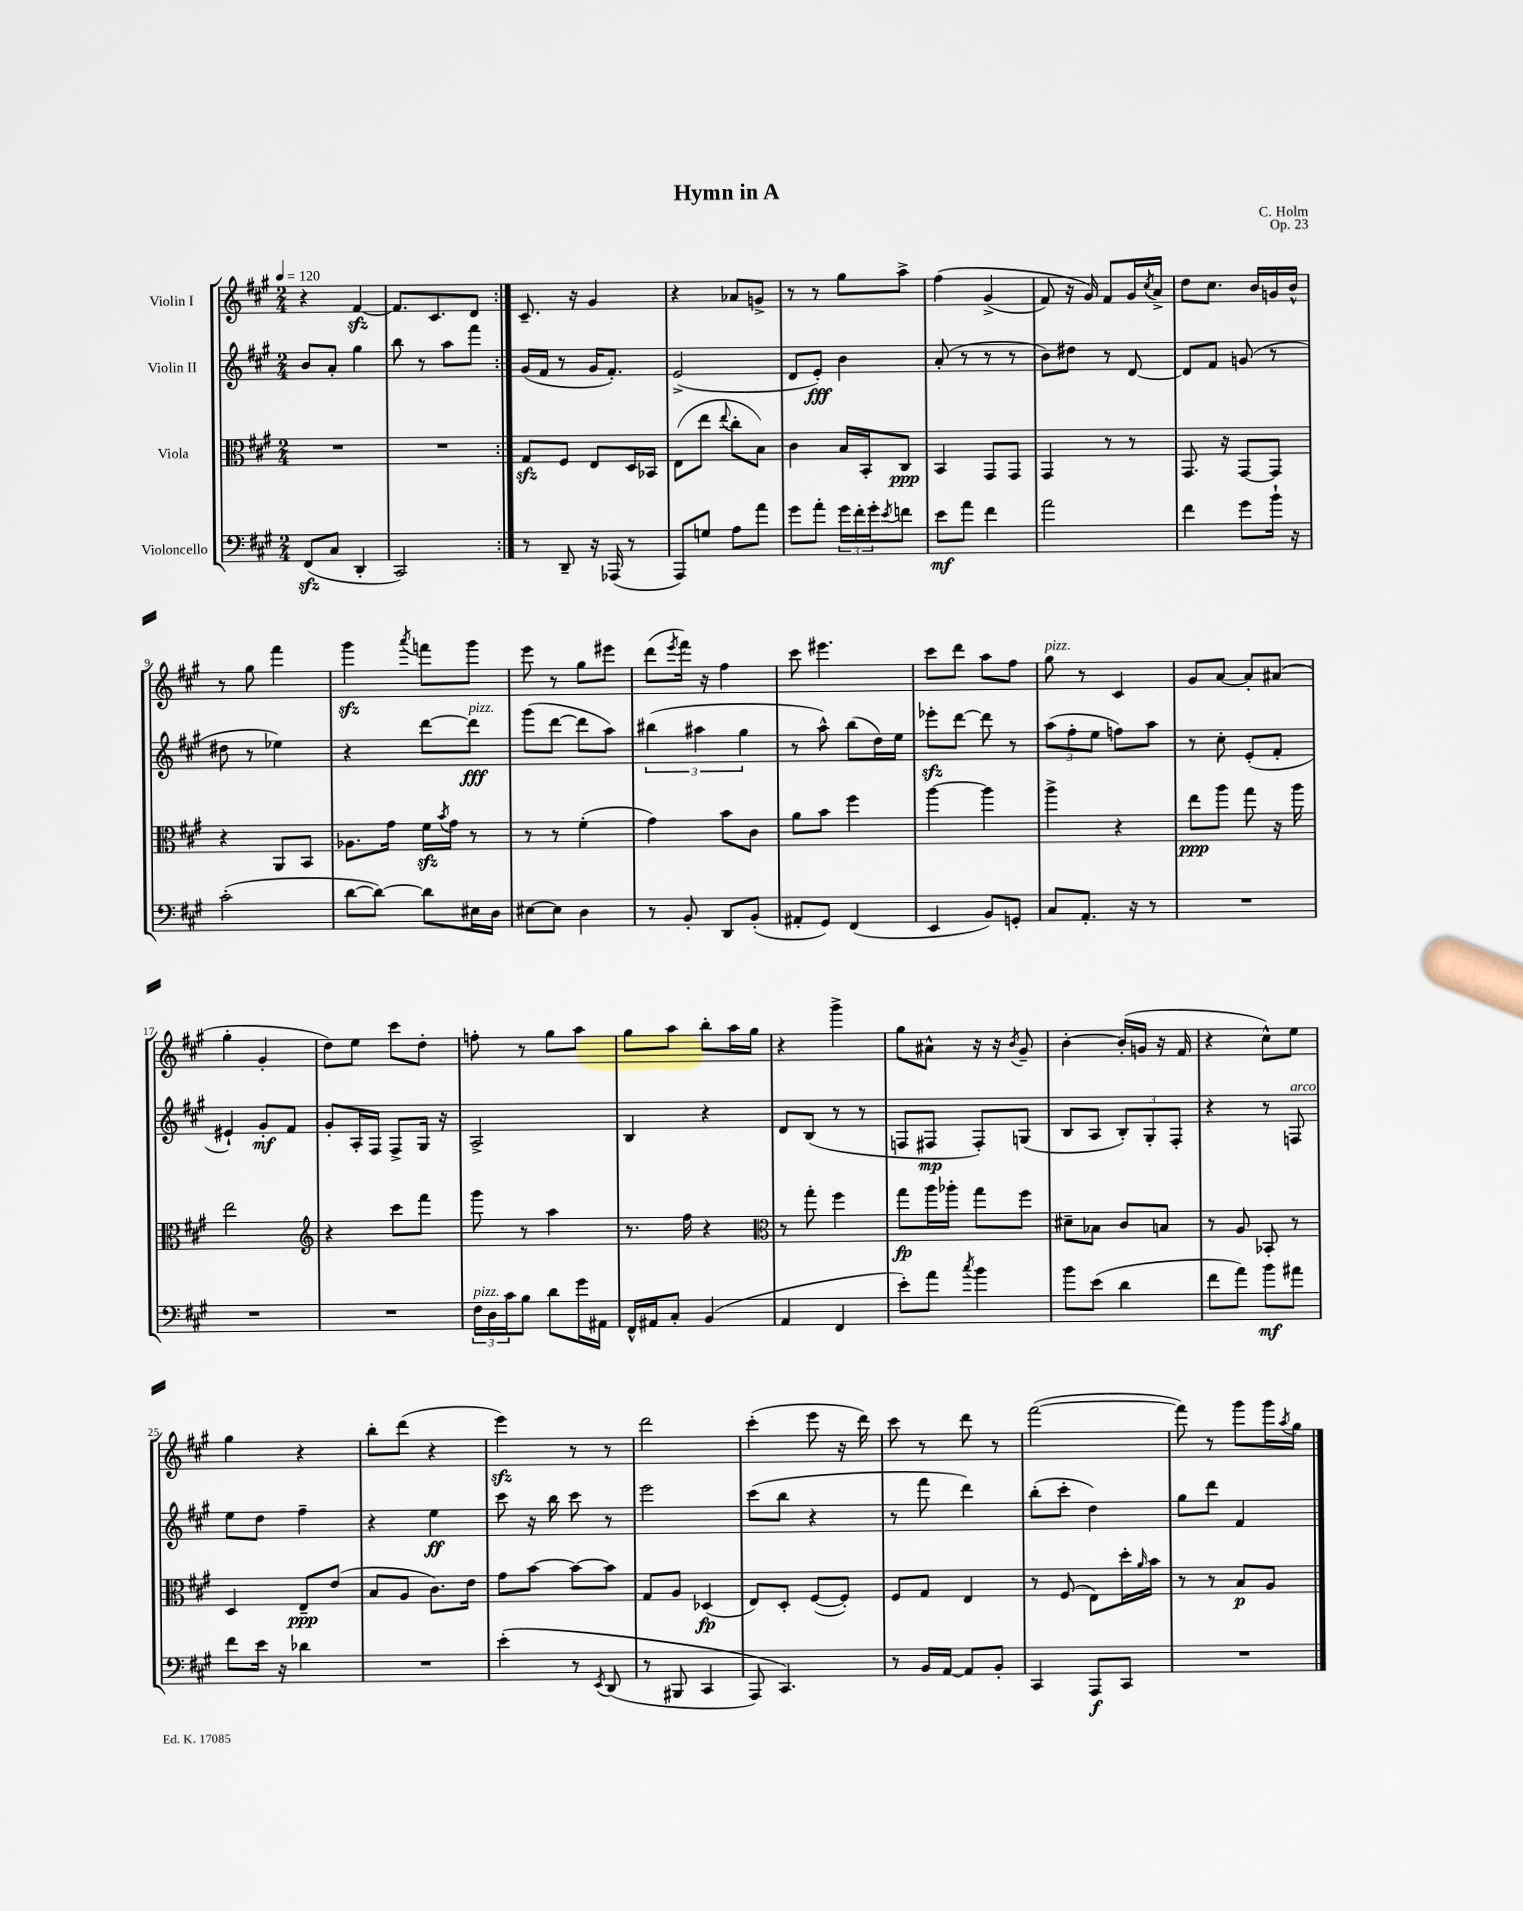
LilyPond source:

\header { title = "Hymn in A" composer = "C. Holm" opus = "Op. 23" }
<<
\new StaffGroup <<
\new Staff = "s0" \with { instrumentName = "Violin I" } {
    \clef treble \key a \major \numericTimeSignature \time 2/4 \tempo 4 = 120
    \repeat volta 2 { r4 fis'4~\sfz |
    fis'8. cis'8. d'8 | }
    cis'8.-- r16 gis'4 |
    r4 aes'8 g'8-> |
    r8 r8 gis''8 a''8-> |
    fis''4\( gis'4->( |
    fis'8) r16 gis'16\) fis'8 gis'16 \acciaccatura { cis''8 } a'16-> |
    d''8 cis''8. b'16 g'16 b'16-^ |
    r8 gis''8 fis'''4 |
    gis'''4\sfz \acciaccatura { a'''8 } f'''8 gis'''8 |
    e'''8 r8 gis''8 eis'''8 |
    d'''8( \acciaccatura { e'''8 } fis'''16) r16 fis''4 |
    cis'''8 eis'''4. |
    cis'''8 d'''8 a''8 fis''8 |
    gis''8^\markup { \italic "pizz." } r8 cis'4 |
    gis'8 a'8~ a'8-. ais'8( |
    gis''4-. gis'4-. |
    d''8) e''8 cis'''8 d''8-. |
    f''8-. r8 gis''8 a''8 |
    gis''8 a''8 b''8-. a''16 gis''16 |
    r4 gis'''4-> |
    gis''8 ais'8-^ r16 r16 \acciaccatura { b'8 } gis'8-- |
    b'4~-. b'16-.( g'16 r16 fis'16 |
    r4 cis''8-^) e''8 |
    gis''4 r4 |
    b''8-. d'''8( r4 |
    e'''4\sfz) r8 r8 |
    d'''2 |
    cis'''4-.( e'''8 r16 d'''16) |
    cis'''8 r8 d'''8 r8 |
    fis'''2~( |
    fis'''8) r8 gis'''8 gis'''16 \acciaccatura { a''8 } gis''16 \bar "|." |
}
\new Staff = "s1" \with { instrumentName = "Violin II" } {
    \clef treble \key a \major \numericTimeSignature \time 2/4
    \repeat volta 2 { b'8 a'8-. gis''4 |
    b''8 r8 a''8 fis'''8 | }
    gis'16( fis'16 r8 gis'16 fis'8.-.) |
    e'2->( |
    d'8 e'8-.\fff) b'4 |
    a'8-.( r8 r8 r8 |
    b'8) dis''8 r8 d'8~ |
    d'8 fis'8 g'8( r8 |
    dis''8 r8 ees''4) |
    r4 d'''8~ d'''8\fff^\markup { \italic "pizz." } |
    gis'''8( d'''8~ d'''8 a''8) |
    \tuplet 3/2 { bis''4( ais''4 gis''4 } |
    r8 a''8-^) b''8( d''16) e''16 |
    ees'''8-.\sfz d'''8~ d'''8 r8 |
    \tuplet 3/2 { a''8( fis''8-. e''8 } f''8) a''8 |
    r8 cis''8-. e'8-.( fis'8-. |
    eis'4-!) gis'8-.\mf fis'8 |
    gis'8-. a16-. fis16 fis8-> gis16 r16 |
    a2-> |
    b4 r4 |
    d'8 b8( r8 r8 |
    f8 fis8\mp fis8-.) g8( |
    b8 a8 \tuplet 3/2 { b8-.) gis8-. fis8-. } |
    r4 r8 f8^\markup { \italic "arco" } |
    e''8 d''8 fis''4-- |
    r4 e''4\ff |
    cis'''8 r16 b''16 cis'''8 r8 |
    e'''2 |
    cis'''8( b''8 r4 |
    r8 fis'''8 d'''4) |
    b''8-.( cis'''8-. d''4) |
    gis''8 d'''8 fis'4 \bar "|." |
}
\new Staff = "s2" \with { instrumentName = "Viola" } {
    \clef alto \key a \major \numericTimeSignature \time 2/4
    \repeat volta 2 { R2 |
    R2 | }
    gis8\sfz fis8 e8 d16 bes,16 |
    e8( e''8 \appoggiatura { e''8 } cis''8-. b8) |
    cis'4 b16 b,16-. cis8\ppp |
    b,4 gis,8 gis,8 |
    gis,4 r8 r8 |
    gis,8. r16 gis,8~ gis,8 |
    r4 a,8 b,8 |
    aes8. gis'16 fis'16\sfz \acciaccatura { b'8 } gis'16 r8 |
    r8 r8 fis'4-.( |
    gis'4) b'8 cis'8 |
    a'8 b'8 fis''4 |
    a''4~ a''4 |
    a''4-> r4 |
    e''8\ppp a''8 gis''8 r16 a''16 |
    e''2 |
    \clef treble r4 cis'''8 fis'''8 |
    gis'''8 r8 a''4 |
    r8. fis''16 r4 |
    \clef alto r8 gis''8-. fis''4 |
    gis''8\fp a''16 aes''16-. gis''8 fis''8 |
    dis'8-- bes8 cis'8 b8 |
    r8 a8 bes,8-. r8 |
    d4 e8--\ppp e'8( |
    b8 a8 cis'8.) e'16 |
    gis'8 b'8~ b'8~ b'8 |
    gis8 a8 des4\fp( |
    e8) d8-. fis8~( fis8-.) |
    fis8 gis8 e4 |
    r8 fis8( e8) d''16-. \grace { a'16 } b'16 |
    r8 r8 b8\p a8 \bar "|." |
}
\new Staff = "s3" \with { instrumentName = "Violoncello" } {
    \clef bass \key a \major \numericTimeSignature \time 2/4
    \repeat volta 2 { fis,8\sfz( cis8 d,4-. |
    cis,2) | }
    r8 d,8-- r16 aes,,16( r8 |
    a,,8) g8 a8 a'8 |
    gis'8 a'8-. \tuplet 3/2 { gis'16 fis'16-. gis'16-. } \acciaccatura { e'8 } f'8 |
    e'8\mf a'8 fis'4 |
    a'2 |
    fis'4 gis'8 b'16-! r16 |
    cis'2-.( |
    d'8~ d'8~) d'8 eis16 d16 |
    eis8~ eis8 d4 |
    r8 b,8-. d,8 b,8-.( |
    ais,8-. gis,8) fis,4( |
    e,4 b,8) g,8-. |
    cis8 a,8.-. r16 r8 |
    R2 |
    R2 |
    R2 |
    \tuplet 3/2 { fis16^\markup { \italic "pizz." } d16 cis'16 } b8 d'8 gis'16 ais,16 |
    fis,16-^ ais,16 cis8-. b,4( |
    a,4 fis,4 |
    e'8-.) a'8 \acciaccatura { cis''8 } b'4 |
    b'8 e'8( d'4 |
    fis'8 a'8) b'8\mf ais'8 |
    fis'8 e'16 r16 des'4 |
    R2 |
    e'4-.\( r8 \acciaccatura { e,8 } d,8( |
    r8 bis,,8 cis,4 |
    a,,8) cis,4.\) |
    r8 b,16 a,16~ a,8 b,8-. |
    cis,4 a,,8\f cis,8 |
    R2 \bar "|." |
}
>>
>>
